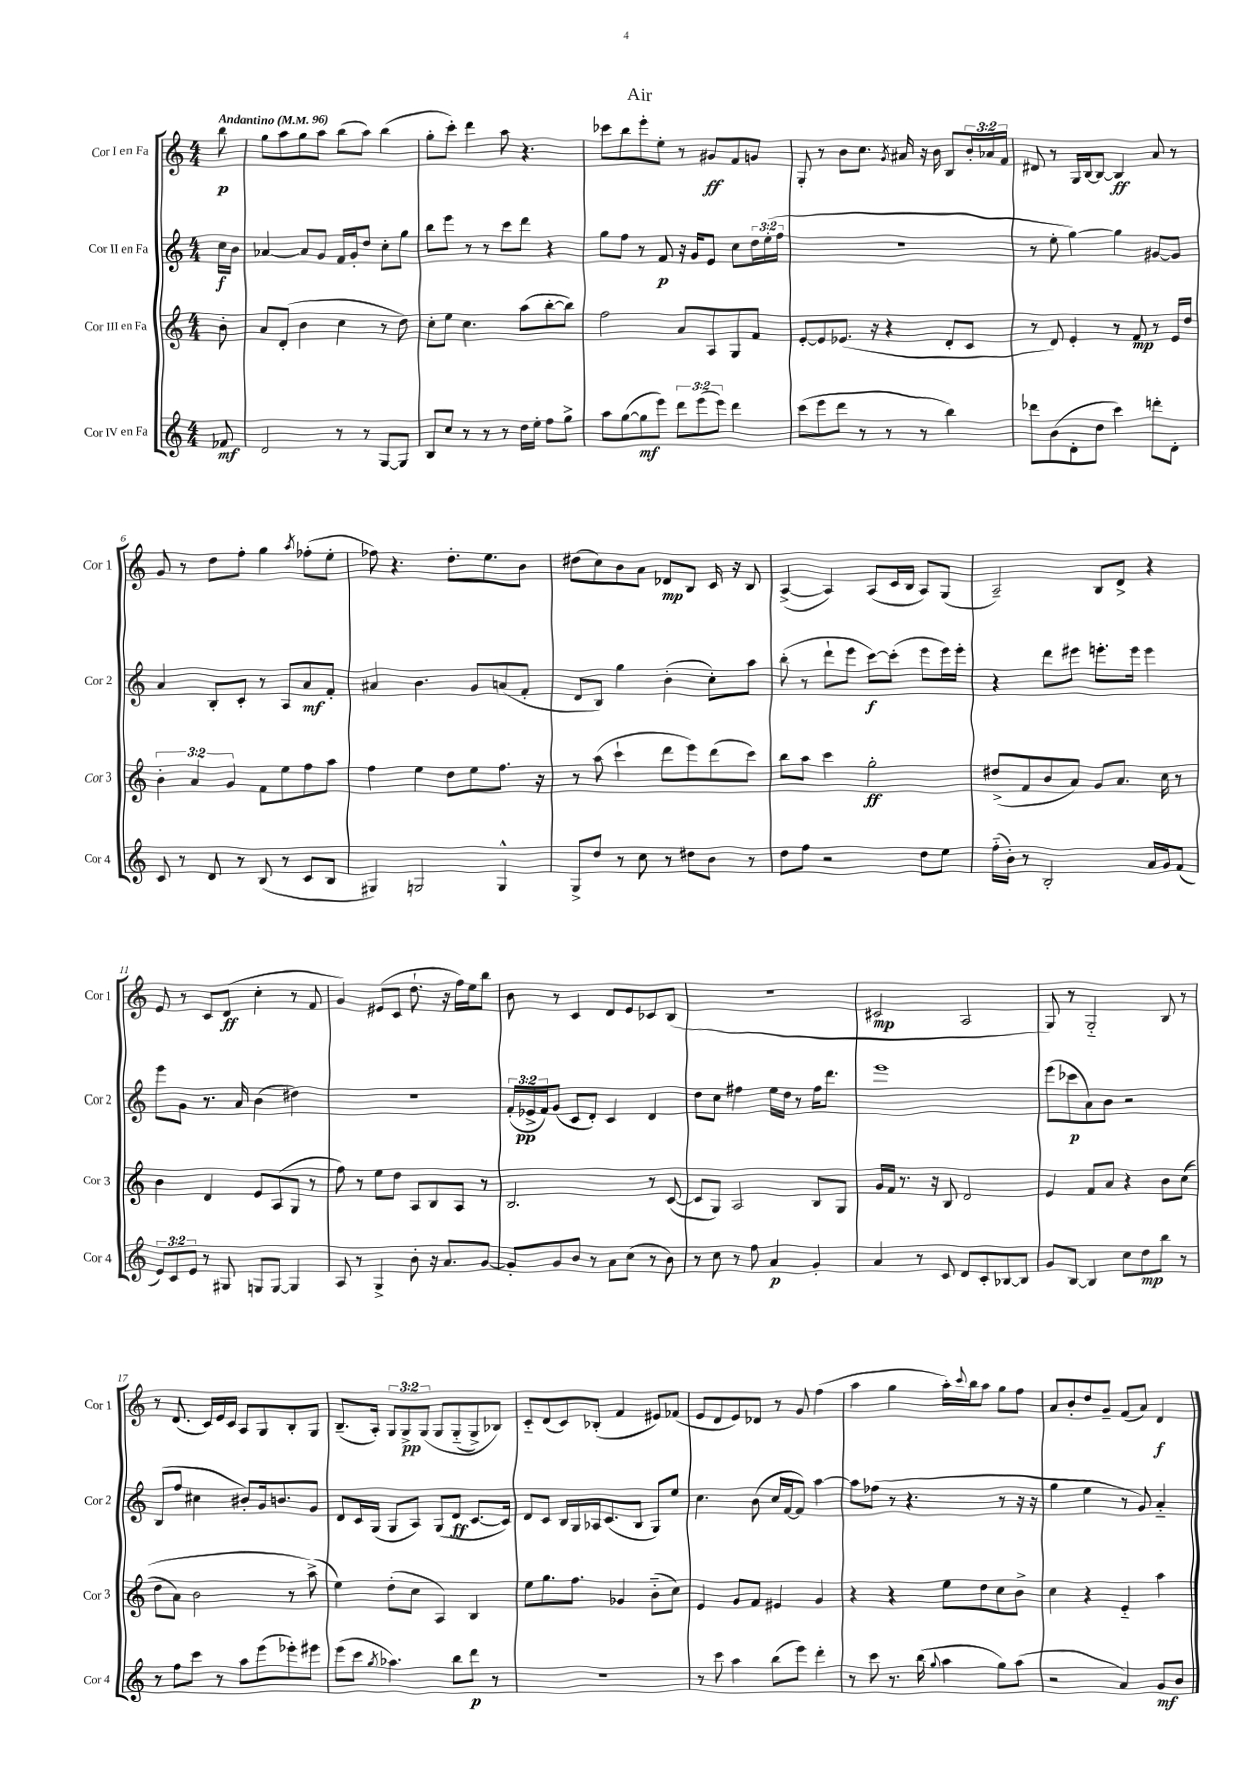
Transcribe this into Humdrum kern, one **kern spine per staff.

**kern	**kern	**kern	**kern
*staff4	*staff3	*staff2	*staff1
*clefG2	*clefG2	*clefG2	*clefG2
*k[]	*k[]	*k[]	*k[]
*M4/4	*M4/4	*M4/4	*M4/4
*MM96	*MM96	*MM96	*MM96
8f-	8b'	16cc	8bb
.	.	16b	.
=	=	=	=
2d	8a	[4a-	8gg
.	(8d'	.	8aa
.	4b	8a-]	8gg
.	.	8g	8aa
8r	4cc	16f	(8bb
.	.	16g'	.
8r	.	8dd	8aa)
[8G	8r	8cc'	(4bb
8G]	8dd)	8gg	.
=	=	=	=
8B	8cc'	8bb	8gg'
8cc	8ee	8eee	8ccc')
8r	4.cc	8r	4ddd
8r	.	8r	.
8r	.	8ccc	8aa
16dd	(8aa	8ddd	4.r
16ee'	.	.	.
8ff	[8bb'	4r	.
8gg^	8bb])	.	.
=	=	=	=
8aa	2ff	8gg	8ccc-
([8gg	.	8ff	8bb
8gg]	.	8r	8eee'
8eee)	.	8f	8ee'
12ddd	8a	16r	8r
.	.	16g	.
(12eee	.	.	.
.	8A	8e	8g#
12eee)	.	.	.
4ddd	8G	8cc	8f
.	8f	24dd	8g
.	.	(24ee'	.
.	.	24ff	.
=	=	=	=
(8ccc	[8e'	1r	8G'
8eee	8e]	.	8r
8ddd	(8.e-	.	8b
8r	.	.	8.cc
.	16r	.	.
8r	4r	.	.
.	.	.	8qg
.	.	.	16a#
8r	.	.	16r
.	.	.	16b
4bb)	8d'	.	8B
.	8c	.	24b'
.	.	.	24a-
.	.	.	24f
=	=	=	=
8ddd-	8r	8r	8d#
(8b	8d)	8ee'	8r
8d'	4e'	[4gg)	16G
.	.	.	[16B
8dd	.	.	8B_
4ccc)	8r	4gg]	4B]
.	8f	.	.
8ddd'	8r	[8g#	8a
8d'	16e	8g#]	8r
.	16dd	.	.
=	=	=	=
8c	6b'	4a	8g
8r	.	.	8r
.	6a	.	.
8d	.	8B'	8dd
.	6g	.	.
8r	.	8c'	8ff'
(8B	8f	8r	4gg
8r	8ee	8A	.
.	.	.	8qaa
8c	8ff	8a	(8ff-'
8B	8aa	8f'	8ee'
=	=	=	=
4G#)	4ff	4a#	8ff-)
.	.	.	4.r
2G	4ee	4.b	.
.	8dd	.	8.dd'
.	8ee	8g	.
.	.	.	8.ee
4G^^	8.ff	(8a	.
.	.	8f'	8b
.	16r	.	.
=	=	=	=
8G^	8r	8d	(8dd#
8dd	(8aa	8B)	8cc)
8r	4ccc`	4gg	8b
8cc	.	.	8a
8r	8ddd	(4b'	8d-
8dd#	8eee)	.	8B
8b	(8ddd	8cc')	16c
.	.	.	16r
8r	8ccc)	8aa	8B
=	=	=	=
8dd	8bb	(8bb'	([4A^
8ff	8aa	8r	.
2r	4ccc	8ddd`	4A])
.	.	8eee	.
.	2gg'	[8ccc)	(8A
.	.	(8ccc']	16c
.	.	.	16B
8dd	.	8eee	8A)
8ee	.	16eee)	(8G
.	.	16eee'	.
=	=	=	=
(16ff'~	(8dd#^	4r	2A~)
16b')	.	.	.
8r	8f	.	.
2B'	8b	8ddd	.
.	8a)	8eee#	.
.	8g	8.eee'	8B
.	8.a	.	8d^
.	.	16eee	.
16a	.	4eee	4r
16g	16cc	.	.
(8f	8r	.	.
=	=	=	=
12e)	4b	8eee	8e
12c	.	.	.
.	.	8g	8r
12e	.	.	.
8r	4d	8.r	8c
8G#	.	.	(8d
.	.	16a	.
8G	8e	(4b	4cc'
[8G	(8A	.	.
4G]	8G	4dd#)	8r
.	8r	.	8f
=	=	=	=
8A	8ff)	1r	4g)
8r	8r	.	.
4G^	8ee	.	(8e#
.	8dd	.	8c
8b'	8A	.	8.dd`
16r	8B	.	.
8.a	.	.	16r
.	8A	.	16ff)
.	.	.	16ee
[8g	8r	.	8bb
=	=	=	=
8g']	2.B	(24f'	8b
.	.	24e-^	.
.	.	24f)	.
8g	.	(8g	8r
8b	.	8c	4c
8r	.	8d')	.
8a	.	4c	8d
(8cc	.	.	8e
8r	8r	4d	8c-
8b)	([8c	.	(8B
=	=	=	=
8r	8c]	8dd	1r
8cc	8G)	8cc	.
8r	2A	4ff#	.
8ff	.	.	.
4a	.	16ee	.
.	.	16dd	.
.	.	8r	.
4g'	8B	16ff#	.
.	.	8.ddd	.
.	8G	.	.
=	=	=	=
4a	16g	1eee	2c#
.	16f	.	.
.	8.r	.	.
8r	.	.	.
.	16r	.	.
8c	8B	.	.
8d	2d	.	2A
8c'	.	.	.
[8B-	.	.	.
8B-]	.	.	.
=	=	=	=
8g	4e	(8eee	8G)
[8B	.	8ccc-	8r
4B]	8f	8a)	2G'~
.	8a	8b	.
8cc	4r	2r	.
8dd	.	.	.
8bb	8b	.	8B
8r	&((8cc	.	8r
=	=	=	=
8r	8dd	(8B	8r
8ff	8a)	8ff	(8.d
8ccc	2b	4cc#	.
.	.	.	16c)
8r	.	.	16e
.	.	.	16c
8aa	.	8b#')	8A
(8eee	.	16g	8G
.	.	8.b	.
8eee-')	8r	.	8B'
8eee#	(8aa^&)	8g	8G
=	=	=	=
(8eee	4ee)	8d	(8.B~
8ccc	.	16c	.
.	.	(16G	16A')
8qgg	.	.	.
4.aa-)	(8dd'	8G	12G
.	.	.	12G^
.	8cc	8A)	.
.	.	.	&(12G
.	4A)	(8G	8G
8bb	.	8d	(8G'~
8ddd	4B	[8.c	8G^)
8r	.	.	8B-&)
.	.	16c])	.
=	=	=	=
1r	8ee	8d	8c'~
.	8.gg	8c	(8d
.	.	16B	8c)
.	8.ff	16G	.
.	.	16A-	(8B-'
.	.	(8.c	.
.	4g-	.	4f
.	.	8B	.
.	(8b'~	8G)	8e#)
.	8cc)	8ee	(8f-
=	=	=	=
8r	4e	4.cc	8e
8ccc	.	.	8d
4aa	8g	.	8e)
.	8f	(8b	8d-
(8bb	4e#	16cc	8r
.	.	[16f	.
8eee)	.	8f])	8g
4ddd'	4g	[4aa	(4ff
=	=	=	=
8r	4r	8aa]	4aa
8ccc	.	(8ff-	.
8.r	4r	8r	4gg
.	.	4.r	.
(16bb	.	.	.
8qqgg	.	.	.
4aa	8ee	.	16aa')
.	.	.	8qqccc
.	.	.	16bb
.	8dd	.	8aa
8gg)	8cc	8r	8gg
(8aa	8b^	16r	8ff
.	.	16r	.
=	=	=	=
2r	4cc	4gg	8a
.	.	.	8b'
.	4r	4ee	8dd
.	.	.	8g~
4a)	4e'~	8r	(8f
.	.	8g)	8a)
8g	4aa	4a'~	4d
8b	.	.	.
==	==	==	==
*-	*-	*-	*-
